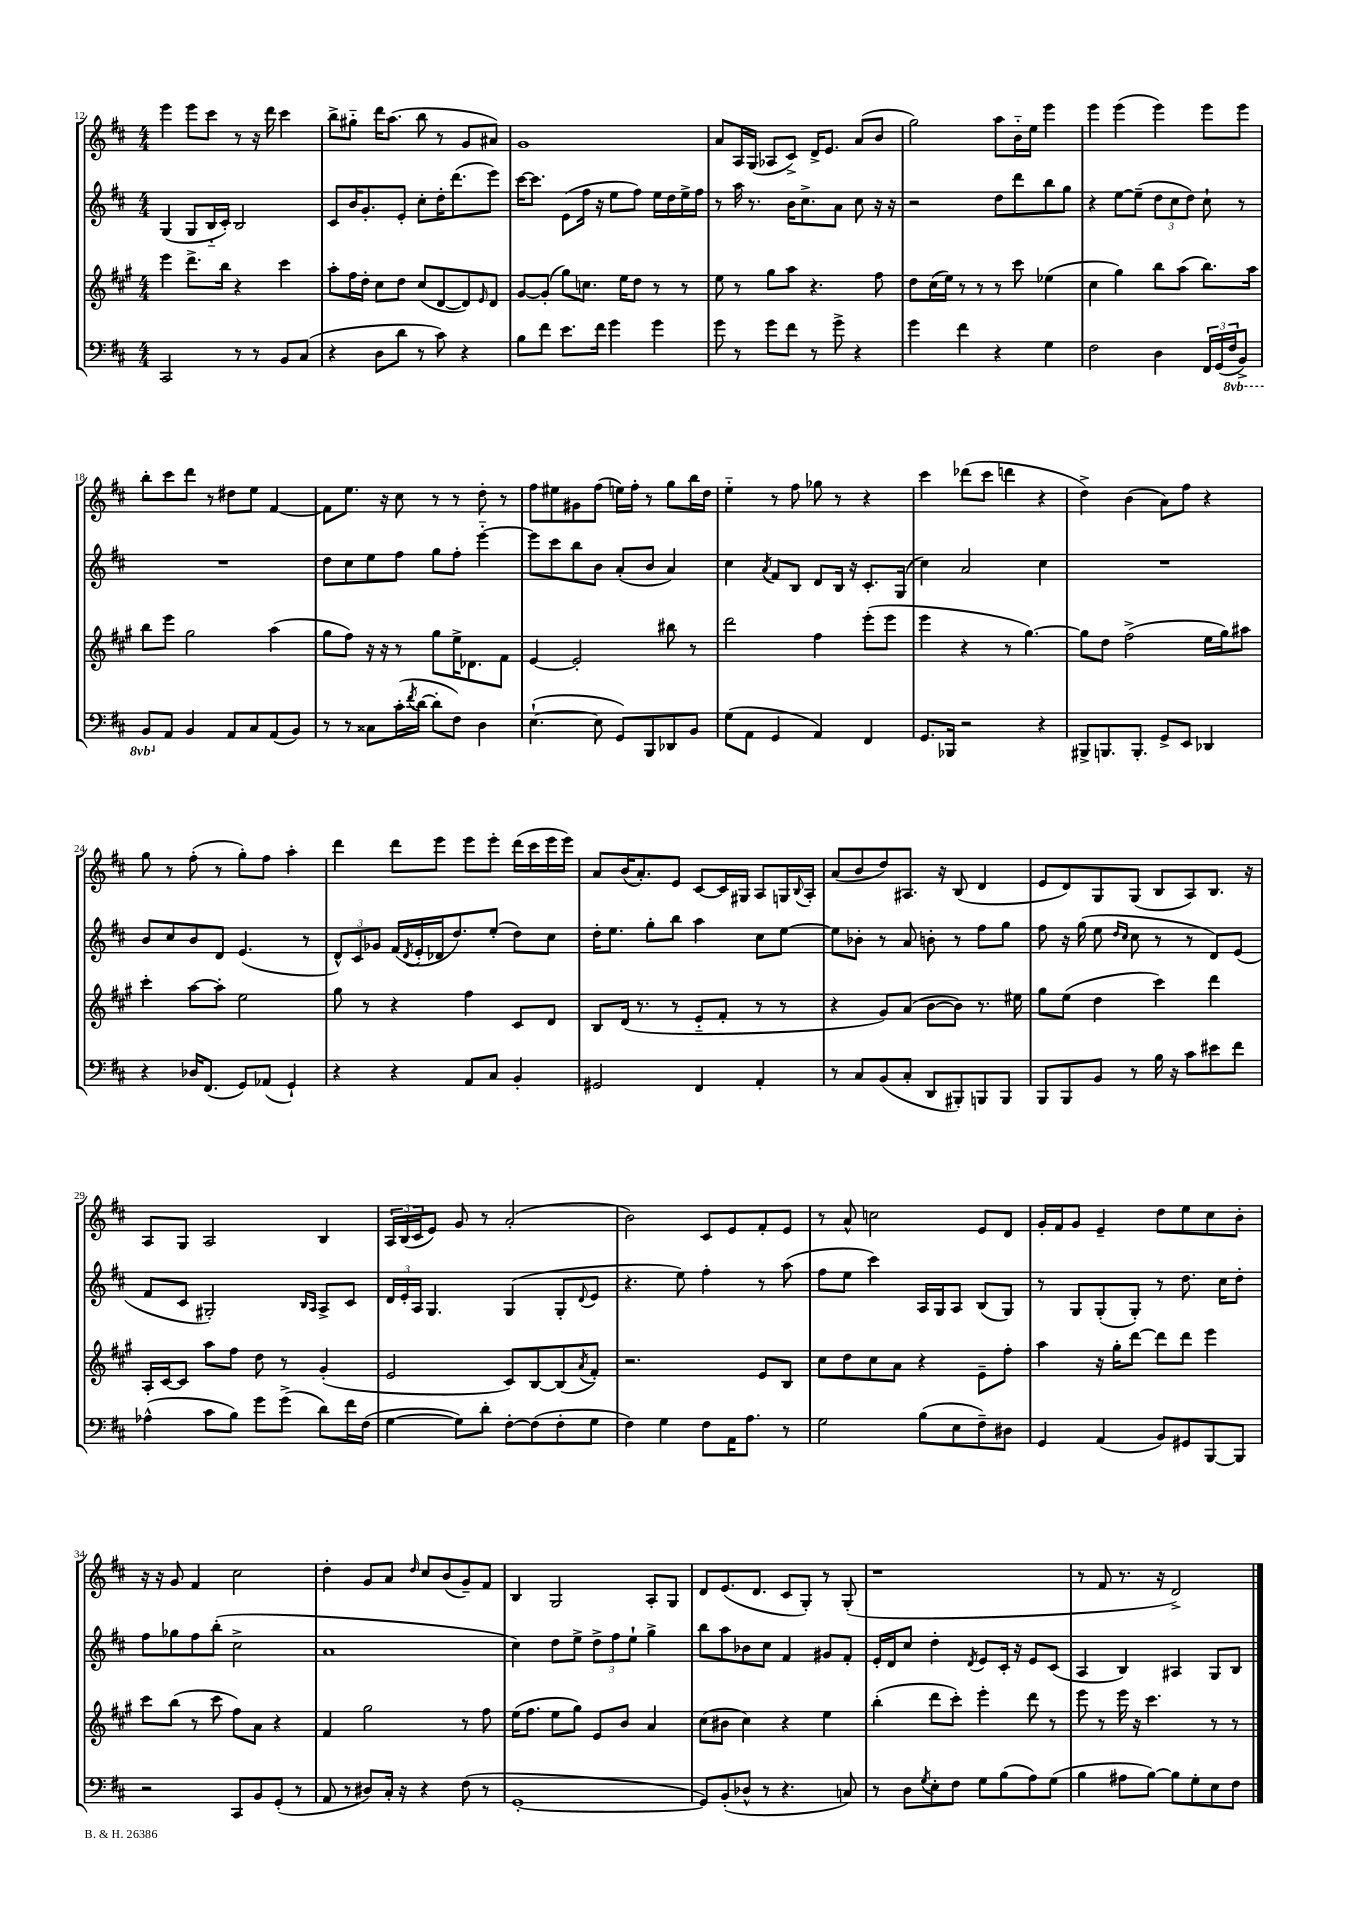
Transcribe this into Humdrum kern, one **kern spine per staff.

**kern	**kern	**kern	**kern
*staff4	*staff3	*staff2	*staff1
*clefF4	*clefG2	*clefG2	*clefG2
*k[f#c#]	*k[f#c#g#]	*k[f#c#]	*k[f#c#]
*M4/4	*M4/4	*M4/4	*M4/4
2CC#/	4eee\	(4G/	4eee\
.	8.ddd^\L	8G/L	8eee\L
.	.	16B'~/L	8ccc#\J
.	16bb\Jk	16c#'/JJ)	.
8r	4r	2B/	8r
8r	.	.	16r
.	.	.	16ddd\
8BB/L	4ccc#\	.	4ccc#\
(8C#/J	.	.	.
=	=	=	=
4r	8aa'\L	8c#/L	8bb^\L
.	16ff#\L	16b/K	8gg#'~\J
.	16dd'\JJ	8.g'/	.
8D\L	8cc#\L	.	16ddd\LK
.	.	.	(8.aa\J
8d\J	8dd\J	8e'/J	.
8r	(8cc#/L	8cc#'\L	8bb\
8c#\)	[8d/	16dd'\K	8r
.	.	(8.ddd\	.
4r	8d/])	.	8g/L
.	16qqe/	.	.
.	8d/J	8eee\J)	8a#/J)
=	=	=	=
8B\L	[8g#/L	[16ccc#\LK	1g
.	.	8.ccc#\]J	.
8f#\J	(8g#'/]J	.	.
8.e\L	8gg#\L)	(8e\L	.
.	8.cc\J	16ff#\Jk	.
16f#\Jk	.	16r	.
4g\	.	8ee\L	.
.	16ee\LK	.	.
.	8dd\J	8ff#\J)	.
4g\	8r	16ee\LL	.
.	.	16dd\	.
.	8r	16ee^\	.
.	.	16ff#\JJ	.
=	=	=	=
8g\	8ee\	8r	8a/L
8r	8r	16aa\	16A/L
.	.	8.r	(16G/JJ
8g\L	8gg#\L	.	8A-/L
8f#\J	8aa\J	16b\LK	8c#^/J)
.	.	8.cc#^\	.
8r	4.r	.	16d^/LK
.	.	.	8.e/J
8g^\	.	8a\J	.
4r	.	8cc#\	(8a/L
.	8ff#\	16r	8b/J
.	.	16r	.
=	=	=	=
4g\	8dd\L	2r	2gg\)
.	(16cc#\L	.	.
.	16ee\JJ)	.	.
4f#\	8r	.	.
.	8r	.	.
4r	8r	8dd\L	8aa\L
.	8ccc#\	8ddd\	16b'~\L
.	.	.	16ee\JJ
4G\	(4ee-\	8bb\	4eee\
.	.	8gg\J	.
=	=	=	=
2F#\	4cc#\	4r	4eee\
.	4gg#\)	[8ee\L	(4eee\
.	.	(8ee~\]J	.
4D\	8bb\L	12dd\L	4eee\)
.	.	12cc#\	.
.	(8aa\J	.	.
.	.	12dd\J)	.
24FF#/LL	8.bb\L)	8cc#`\	8eee\L
(24GG/	.	.	.
24FF#/J	.	.	.
8BBB^/J)	.	8r	8eee\J
.	16aa\Jk	.	.
=	=	=	=
8BBB/L	8bb\L	1r	8bb'\L
8AA/J	8eee\J	.	8ccc#\
4BB/	2gg#\	.	8ddd\J
.	.	.	8r
8AA/L	.	.	8dd#\L
8C#/	.	.	8ee\J
(8AA/	(4aa\	.	[4f#/
8BB/J)	.	.	.
=	=	=	=
8r	8gg#\L	8dd\L	8f#\]L
8r	8ff#\J)	8cc#\	8.ee\J
8C##\L	16r	8ee\	.
.	16r	.	16r
(16c#'\L	8r	8ff#\J	8cc#\
8qf#/	.	.	.
[16d\JJ	.	.	.
8d'\]L	8gg#\L	8gg\L	8r
8F#\J)	16ee^\K	8ff#'\J	8r
.	8.d-\	.	.
4D\	.	[4eee'~\	8dd'\
.	8f#\J	.	8r
=	=	=	=
([4.E`\	[4e/	8eee\]L	8ff#\L
.	.	8ccc#\	8ee#\
.	2e'/]	8bb\	8g#\
8E\]	.	8b\J	(8ff#\J
8GG/L)	.	(8a'/L	16ee\LL)
.	.	.	16ff#'\JJ
8BBB/	.	8b/J	8r
8DD-/	8bb#\	4a/)	8gg\L
8BB/J	8r	.	16bb\L
.	.	.	16dd\JJ
=	=	=	=
(8G\L	2ddd\	4cc#\	4ee'~\
8AA\J	.	.	.
.	.	8qa/	.
4GG/	.	8f#/L	8r
.	.	8B/J	8ff#\
4AA/)	4ff#\	8d/L	8gg-\
.	.	16B/Jk	8r
.	.	16r	.
4FF#/	(8eee'\L	8.c#'/L	4r
.	8eee\J	.	.
.	.	(16G/Jk	.
=	=	=	=
8.GG/L	4eee\	4cc#\)	4ccc#\
16BBB-/Jk	.	.	.
2r	4r	2a/	(8ddd-\L
.	.	.	8ccc#\J
.	8r	.	4ddd\
.	[4.gg#\)	.	.
4r	.	4cc#\	4r
=	=	=	=
8BBB#^/L	8gg#\]L	1r	4dd^\)
8.BBB/	8dd\J	.	.
.	(2ff#^\	.	(4b\
8.BBB'/J	.	.	.
8GG^/L	.	.	8a\L)
8EE/J	.	.	8ff#\J
4DD-/	16ee\LL	.	4r
.	16gg#\J)	.	.
.	8aa#\J	.	.
=	=	=	=
4r	4ccc#'\	8b/L	8gg\
.	.	8cc#/	8r
16D-/LK	[8aa\L	8b/	(8ff#'\
(8.FF#/J	.	.	.
.	8aa'\]J	8d/J	8r
8GG/L)	2ee\	(4.e/	8gg'\L)
(8AA-/J	.	.	8ff#\J
4GG`/)	.	.	4aa'\
.	.	8r	.
=	=	=	=
4r	8gg#\	12d^^/L)	4ddd\
.	.	12c#/	.
.	8r	.	.
.	.	12g-/J	.
4r	4r	(16f#/LL	8ddd\L
.	.	8qd/	.
.	.	16e'/	.
.	.	16d-/J	8eee\J
.	.	8.dd/)	.
8AA/L	4ff#\	.	8eee\L
8C#/J	.	(8ee'/J	8eee'\J
4BB'/	8c#/L	8dd\L)	(16ddd\LL
.	.	.	16ccc#\
.	8d/J	8cc#\J	16eee\
.	.	.	16eee\JJ)
=	=	=	=
2GG#/	8B/L	16dd'\LK	8a/L
.	.	8.ee\J	.
.	(16d/Jk	.	(16b/K
.	8.r	.	8.a'/)
.	.	8gg'\L	.
.	8r	8bb\J	8e/J
4FF#/	8e'~/L	4aa\	[8c#/L
.	8f#'/J	.	16c#/]L
.	.	.	16G#/JJ
4AA'/	8r	8cc#\L	8A/L
.	8r	[8ee\J	16G/L
.	.	.	8qqB/
.	.	.	16A'/JJ
=	=	=	=
8r	4r	8ee\]L	(8a/L
8C#/L	.	8b-'\J	8b/
(8BB/	8g#/L)	8r	8dd/)
8C#'/J	(8a/J	8a/	8.A#/J
8DD/L	[8b\L	8b'\	.
.	.	.	16r
8BBB#'/)	8b\]J)	8r	(8B/
8BBB/	8.r	8ff#\L	4d/
8BBB/J	.	8gg\J	.
.	16ee#\	.	.
=	=	=	=
8BBB/L	8gg#\L	8ff#\	8e/L
8BBB/	(8ee\J	16r	8d/)
.	.	(16gg\	.
8BB/J	4dd\	8ee\	8G/
.	.	16qqdd/LL	.
.	.	16qqcc#/JJ	.
8r	.	8cc#\	(8G/J
16B\	4ccc#\)	8r	8B/L
16r	.	.	.
8c#\L	.	8r	8A/)
8e#\	4ddd\	8d/L)	8.B/J
8f#\J	.	(8e/J	.
.	.	.	16r
=	=	=	=
(4A-^^\	16A'/LL	8f#/L	8A/L
.	[16c#/J	.	.
.	8c#/]J	8c#/J	8G/J
8c#\L	8aa\L	2G#'/)	2A/
8B\J)	8ff#\J	.	.
8g\L	8dd\	.	.
(8g^\J	8r	.	.
.	.	16qqB/LL	.
.	.	16qqA/JJ	.
8d\L)	(4g#'/	8A^/L	4B/
16f#\L	.	8c#/J	.
(16F#\JJ	.	.	.
=	=	=	=
[4G\	2e/	24d/LL	24A/LL
.	.	24e'/	(24B/
.	.	24A/JJ	24c#/J
.	.	4.G/	8e/J)
8G\]L)	.	.	8g/
8d'\J	.	.	8r
[8F#'\L	8c#/L)	(4G/	(2a'/
(8F#\]	[8B/	.	.
8F#'\	(8B/]	8G'/L	.
.	8qa/	8qqd/	.
8G\J	8f#'/J)	8e/J	.
=	=	=	=
4F#\)	2.r	4.r	2b\)
4G\	.	.	.
.	.	8ee\)	.
8F#\L	.	4ff#'\	8c#/L
16AA\K	.	.	8e/
8.A\J	.	.	.
.	8e/L	8r	8f#'/
8r	8B/J	(8aa\	8e/J
=	=	=	=
2G\	8cc#\L	8ff#\L	8r
.	8dd\	8ee\J	8a^^/
.	8cc#\	4ccc#\)	2cc\
.	8a\J	.	.
(8B\L	4r	16A/LL	.
.	.	16G/J	.
8E\	.	8A/J	.
8F#~\)	8e~\L	(8B/L	8e/L
8D#\J	8ff#'\J	8G/J)	8d/J
=	=	=	=
4GG/	4aa\	8r	16g'/LL
.	.	.	16f#/J
.	.	8G/L	8g/J
(4AA/	16r	(8G'/	4e~/
.	16gg#'\LK	.	.
.	[8ddd\J	8G'/J)	.
8BB/L)	8ddd\]L	8r	8dd\L
8GG#/	8ddd\J	8.dd\	8ee\
[8BBB/	4eee\	.	8cc#\
.	.	16cc#\LK	.
8BBB/]J	.	8dd'\J	8b'\J
=	=	=	=
2r	8ccc#\L	8ff#\L	16r
.	.	.	16r
.	(8bb\J	8gg-\	8g/
.	8r	8ff#\	4f#/
.	8ccc#\	(8bb'\J	.
8CC#/L	8ff#\L)	2cc#^\	2cc#\
8BB/	8a\J	.	.
(8GG'/J	4r	.	.
8r	.	.	.
=	=	=	=
8AA/	4f#/	1a	4dd'\
8r	.	.	.
8D#/L)	2gg#\	.	8g/L
16C#'/Jk	.	.	8a/J
16r	.	.	.
.	.	.	16qqdd/
4r	.	.	8cc#/L
.	.	.	(8b/
(8F#\	8r	.	8g~/)
8r	8ff#\	.	8f#/J
=	=	=	=
[1GG'	(16ee\LK	4cc#\)	4B/
.	8.ff#\J	.	.
.	8ee\L	8dd\L	2G/
.	8gg#\J)	8ee^\J	.
.	8e/L	12dd^\L	.
.	.	12ff#\	.
.	8b/J	.	.
.	.	12ee`\J	.
.	4a/	4gg^\	8A'/L
.	.	.	8G/J
=	=	=	=
8GG/]L)	(8cc#\L	8bb\L	8d/L
(8BB'/	8b#\J	8aa\	(8.e/
8D-^^/J	4cc#\)	8b-\	.
.	.	.	8.d/J
8r	.	8cc#\J	.
4.r	4r	4f#/	8c#/L
.	.	.	8G'/J)
.	4ee\	8g#/L	8r
8C/)	.	8f#'/J	(8G'/
=	=	=	=
8r	(4bb'\	16e'/LL	1r
.	.	16d/J	.
8D\L	.	8cc#/J	.
8qG/	.	.	.
8E'\	8ddd\L	4dd'\	.
8F#\J	8ccc#'\J)	.	.
.	.	8qd/	.
8G\L	4eee'\	8e/L	.
(8B\	.	16c#'/Jk	.
.	.	16r	.
8A\)	8ddd\	8e/L	.
(8G\J	8r	(8c#/J	.
=	=	=	=
4B\	8eee\	4A/	8r
.	8r	.	8f#/
8A#\L	16eee\	4B/)	8.r
.	16r	.	.
[8B\J)	4.ccc#\	.	.
.	.	.	16r
8B\]L	.	4A#/	2d^/)
8G'\	.	.	.
8E\	8r	8G/L	.
8F#\J	8r	8B/J	.
==	==	==	==
*-	*-	*-	*-
